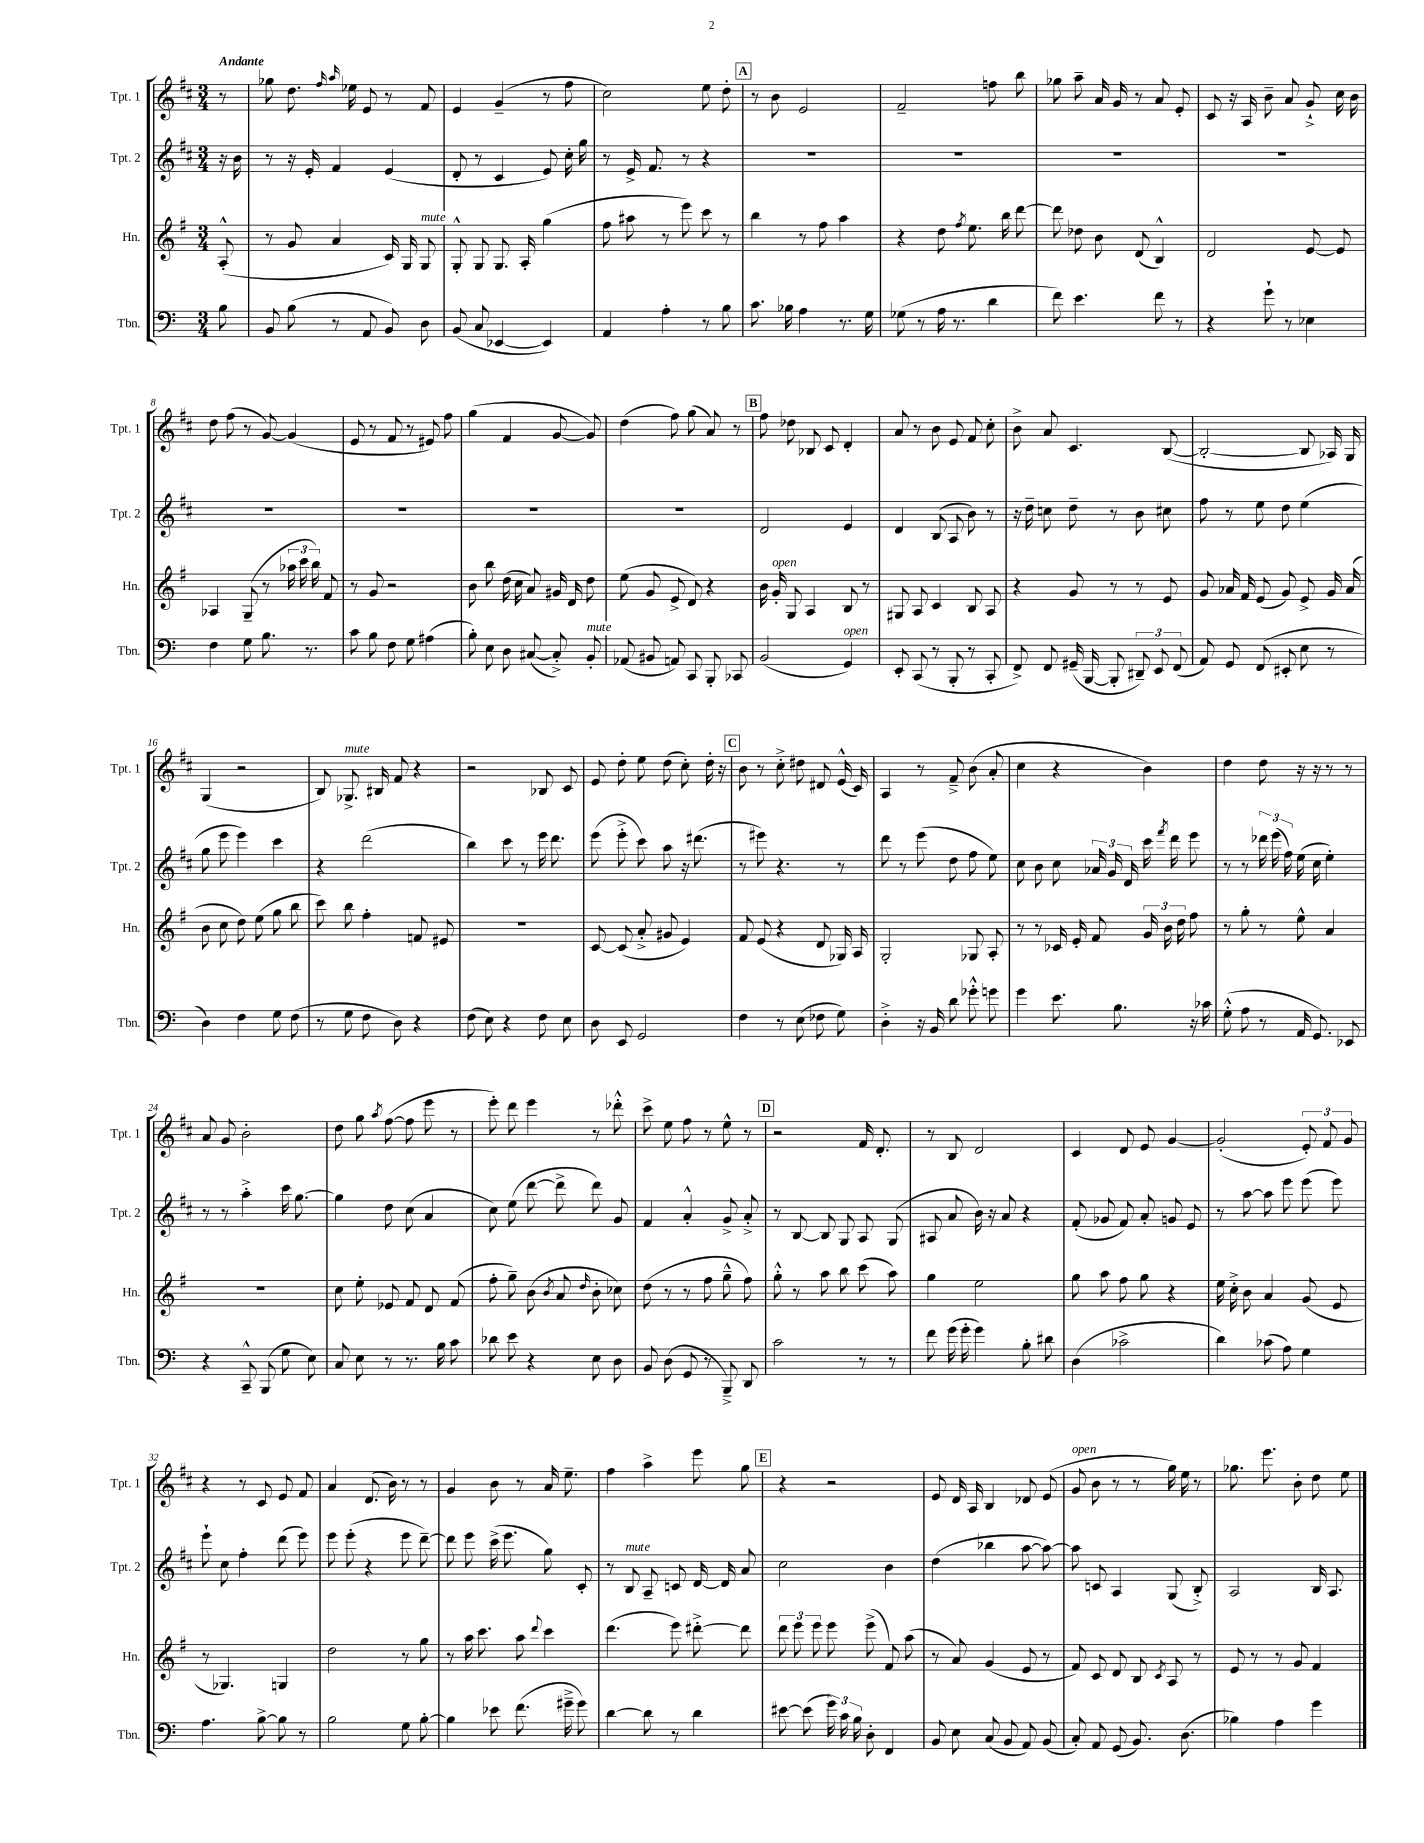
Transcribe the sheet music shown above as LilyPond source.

<<
\new StaffGroup <<
\new Staff = "s0" \with { instrumentName = "Tpt. 1" shortInstrumentName = "Tpt. 1" } {
    \clef treble \key d \major \numericTimeSignature \time 3/4 \partial 8 \tempo "Andante"
    \autoBeamOff r8 |
    ges''8 d''8. \grace { fis''16 a''16 } ees''16 e'8 r8 fis'8 |
    e'4 g'4--( r8 fis''8 |
    cis''2) e''8 d''8-. |
    \mark \markup { \box "A" } r8 b'8 e'2 |
    fis'2-- f''8 b''8 |
    ges''8 a''8-- a'16 g'16 r8 a'8 e'8-. |
    cis'8 r16 a16 b'8-- a'8 g'8-!-> cis''16 b'16 |
    d''8 fis''8( r8 g'8~) g'4( |
    e'8 r8 fis'8 r8 eis'8) fis''8 |
    g''4( fis'4 g'8~ g'8) |
    d''4( fis''8) g''8( a'8) r8 |
    \mark \markup { \box "B" } fis''8 des''8 bes8 cis'8 d'4-. |
    a'8 r8 b'8 e'8 fis'8 cis''8-. |
    b'8-> a'8 cis'4. b8~( |
    b2~-. b8 aes16) g16 |
    g4( r2 |
    b8) ges8.->^\markup { \italic "mute" } bis16 fis'8 r4 |
    r2 bes8 cis'8 |
    e'8 d''8-. e''8 d''8( cis''8-.) d''16-. r16 |
    \mark \markup { \box "C" } b'8 r8 cis''8-.-> dis''8 dis'8 e'16-^( cis'16) |
    a4 r8 fis'8---> b'8( a'8-. |
    cis''4 r4 b'4) |
    d''4 d''8 r16 r16 r8 r8 |
    a'8 g'8 b'2-. |
    d''8 g''8 \acciaccatura { a''8 } fis''8~( fis''8 e'''8 r8 |
    e'''8-.) d'''8 e'''4 r8 des'''8-.-^ |
    cis'''8-> e''8 fis''8 r8 e''8-^ r8 |
    \mark \markup { \box "D" } r2 fis'16 d'8.-. |
    r8 b8 d'2 |
    cis'4 d'8 e'8 g'4~ |
    g'2-.( \tuplet 3/2 { e'8-.) fis'8 g'8 } |
    r4 r8 cis'8 e'8 fis'8 |
    a'4 d'8.( b'16) r8 r8 |
    g'4 b'8 r8 a'16 e''8.-- |
    fis''4 a''4-> e'''8 g''8 |
    \mark \markup { \box "E" } r4 r2 |
    e'8 d'16 a16 b4 des'8 e'8( |
    g'8^\markup { \italic "open" } b'8 r8 r8 g''16) e''16 r8 |
    ges''8. e'''8. b'8-. d''8 e''8 \bar "|." |
}
\new Staff = "s1" \with { instrumentName = "Tpt. 2" shortInstrumentName = "Tpt. 2" } {
    \clef treble \key d \major \numericTimeSignature \time 3/4 \partial 8
    \autoBeamOff r16 b'16 |
    r8 r16 e'16-. fis'4 e'4( |
    d'8-. r8 cis'4 e'8) cis''16-. g''16 |
    r8 e'16-> fis'8. r8 r4 |
    \mark \markup { \box "A" } R2. |
    R2. |
    R2. |
    R2. |
    R2. |
    R2. |
    R2. |
    R2. |
    \mark \markup { \box "B" } d'2 e'4 |
    d'4 b8( a8 b'8) r8 |
    r16 d''16-- c''8 d''8-- r8 b'8 cis''8 |
    fis''8 r8 e''8 d''8 e''4( |
    g''8 e'''8 e'''4) cis'''4 |
    r4 d'''2( |
    b''4) cis'''8 r8 e'''16 d'''8. |
    e'''8( e'''8-.-> cis'''8) a''8 r16 dis'''8.( |
    \mark \markup { \box "C" } r8 eis'''8) r4. r8 |
    d'''8 r8 e'''8( d''8 fis''8 e''8) |
    cis''8 b'8 cis''8 \tuplet 3/2 { aes'16 g'16 d'16 } cis'''16 \acciaccatura { fis'''8 } d'''16 e'''8 |
    r8 r8 \tuplet 3/2 { des'''16 e'''16( fis''16) } e''16( cis''16 e''4-.) |
    r8 r8 a''4-.-> cis'''16 g''8.~ |
    g''4 d''8 cis''8( a'4 |
    cis''8) e''8( d'''8~ d'''8-> d'''8) g'8 |
    fis'4 a'4-.-^ g'8-> a'8-.-> |
    \mark \markup { \box "D" } r8 b8~ b8 g8 a8 g8( |
    ais8 a'8 b'16) r16 a'8 r4 |
    fis'8-.( ges'8 fis'8) a'8-. g'8 e'8 |
    r8 a''8~ a''8 e'''8 e'''8( e'''8) |
    e'''8-! cis''8 fis''4-. d'''8( e'''8) |
    e'''8 e'''8-.( r4 e'''8 d'''8~--) |
    d'''8 e'''8 cis'''16->( e'''8. g''8) cis'8-. |
    r8 b8^\markup { \italic "mute" } a8-- c'8 d'16~ d'16 a'8 |
    \mark \markup { \box "E" } cis''2 b'4 |
    d''4( bes''4 a''8~ a''8~) |
    a''8 c'8 a4 g8( b8-.->) |
    a2 b16 a8. \bar "|." |
}
\new Staff = "s2" \with { instrumentName = "Hn." shortInstrumentName = "Hn." } {
    \clef treble \key g \major \numericTimeSignature \time 3/4 \partial 8
    \autoBeamOff a8-.-^( |
    r8 g'8 a'4 c'16) g16 g8^\markup { \italic "mute" } |
    g8-.-^ g8 g8. a16-. g''4( |
    fis''8 ais''8 r8 e'''8) c'''8 r8 |
    \mark \markup { \box "A" } b''4 r8 fis''8 a''4 |
    r4 d''8 \acciaccatura { fis''8 } e''8. b''16 d'''8~ |
    d'''8 des''8 b'8 d'8( b4-^) |
    d'2 e'8~ e'8 |
    aes4 g8--( r8 \tuplet 3/2 { aes''16 c'''16 b''16) } fis'8 |
    r8 g'8 r2 |
    b'8 b''8 d''16( c''16 a'8) gis'16 d'16 d''8 |
    e''8( g'8 e'8-> d'8) r4 |
    \mark \markup { \box "B" } b'16 g'16-.^\markup { \italic "open" } g8 a4 b8 r8 |
    gis8 a8 c'4 b8 a8 |
    r4 g'8 r8 r8 e'8 |
    g'8 aes'16 fis'16 e'8( g'8) e'8-> g'16 aes'16( |
    b'8 c''8 d''8) e''8( g''8 b''8 |
    c'''8) b''8 fis''4-. f'8 eis'8 |
    R2. |
    c'8~ c'8( a'8-.-> gis'8 e'4) |
    \mark \markup { \box "C" } fis'8 e'8( r4 d'8 ges16) a16 |
    g2-. ges8 a8-. |
    r8 r8 ces'16 e'16-. fis'8 \tuplet 3/2 { g'16 b'16 d''16 } fis''8 |
    r8 g''8-. r8 e''8-^ a'4 |
    R2. |
    c''8 e''8-. ees'8 fis'8 d'8 fis'8( |
    fis''8-. g''8--) b'8( \acciaccatura { b'8 } a'8 \grace { d''16 } b'8-. ces''8) |
    d''8( r8 r8 fis''8 g''8---^ fis''8) |
    \mark \markup { \box "D" } g''8-.-^ r8 a''8 b''8 c'''8( a''8) |
    g''4 e''2 |
    g''8 a''8 fis''8 g''8 r4 |
    e''16 c''16-.-> b'8 a'4 g'8( e'8 |
    r8 ges4.) g4 |
    d''2 r8 g''8 |
    r8 a''16 c'''8. a''8 \appoggiatura { d'''8 } c'''4 |
    d'''4.( e'''8) dis'''8~-.-> dis'''8 |
    \mark \markup { \box "E" } \tuplet 3/2 { d'''8 e'''8 e'''8 } e'''8 e'''8->( fis'8) a''8( |
    r8 a'8) g'4( e'8 r8 |
    fis'8) c'8 d'8 b8 \acciaccatura { c'8 } a8 r8 |
    e'8 r8 r8 g'8 fis'4 \bar "|." |
}
\new Staff = "s3" \with { instrumentName = "Tbn." shortInstrumentName = "Tbn." } {
    \clef bass \key c \major \numericTimeSignature \time 3/4 \partial 8
    \autoBeamOff b8 |
    b,8 b8( r8 a,8 b,8) d8 |
    b,8( c8 ees,4~ ees,4) |
    a,4 a4-. r8 b8 |
    \mark \markup { \box "A" } c'8. bes16 a4 r8. g16 |
    ges8( r8 a16 r8. d'4 |
    f'8) e'4. f'8 r8 |
    r4 g'8-! r8 ees4 |
    f4 g8 b8. r8. |
    c'8 b8 f8 g8 ais4( |
    b8-.) e8 d8 cis8~( cis8-.->) b,8-.^\markup { \italic "mute" } |
    aes,8( bis,8 a,8) c,8 b,,8-. ces,8 |
    \mark \markup { \box "B" } b,2( g,4^\markup { \italic "open" }) |
    e,8-. c,8( r8 b,,8-. r8 c,8-. |
    f,8->) f,8 gis,16--( b,,16~ b,,8-. \tuplet 3/2 { dis,8--) e,8 f,8( } |
    a,8) g,8 f,8( eis,8-. e8 r8 |
    d4) f4 g8 f8( |
    r8 g8 f8 d8) r4 |
    f8( e8) r4 f8 e8 |
    d8 e,8 g,2 |
    \mark \markup { \box "C" } f4 r8 e8( fes8 g8) |
    d4-.-> r16 b,16 d'8 ges'8-.-^ g'8 |
    g'4 e'8. b8. r16 ces'16 |
    g8-.-^( a8 r8 a,16 g,8.) ees,8 |
    r4 c,8---^ b,,8( g8 e8) |
    c8 e8 r8 r8. b16 c'8 |
    des'8 e'8 r4 e8 d8 |
    b,8 d8( g,8 r8 b,,8--->) d,8 |
    \mark \markup { \box "D" } c'2 r8 r8 |
    f'8 g'16( g'16-. g'4) b8-. dis'8 |
    d4( ces'2-> |
    d'4) ces'8( a8) g4 |
    a4. b8~-> b8 r8 |
    b2 g8 b8~-. |
    b4 ees'8 f'8.( gis'16---> gis'8) |
    d'4~ d'8 r8 d'4 |
    \mark \markup { \box "E" } eis'8~ eis'8( \tuplet 3/2 { g'16) c'16 b16 } d8-. f,4 |
    b,8 e8 c8( b,8 a,8) b,8( |
    c8-.) a,8 g,8( b,8.) d8.( |
    bes4) a4 g'4 \bar "|." |
}
>>
>>
